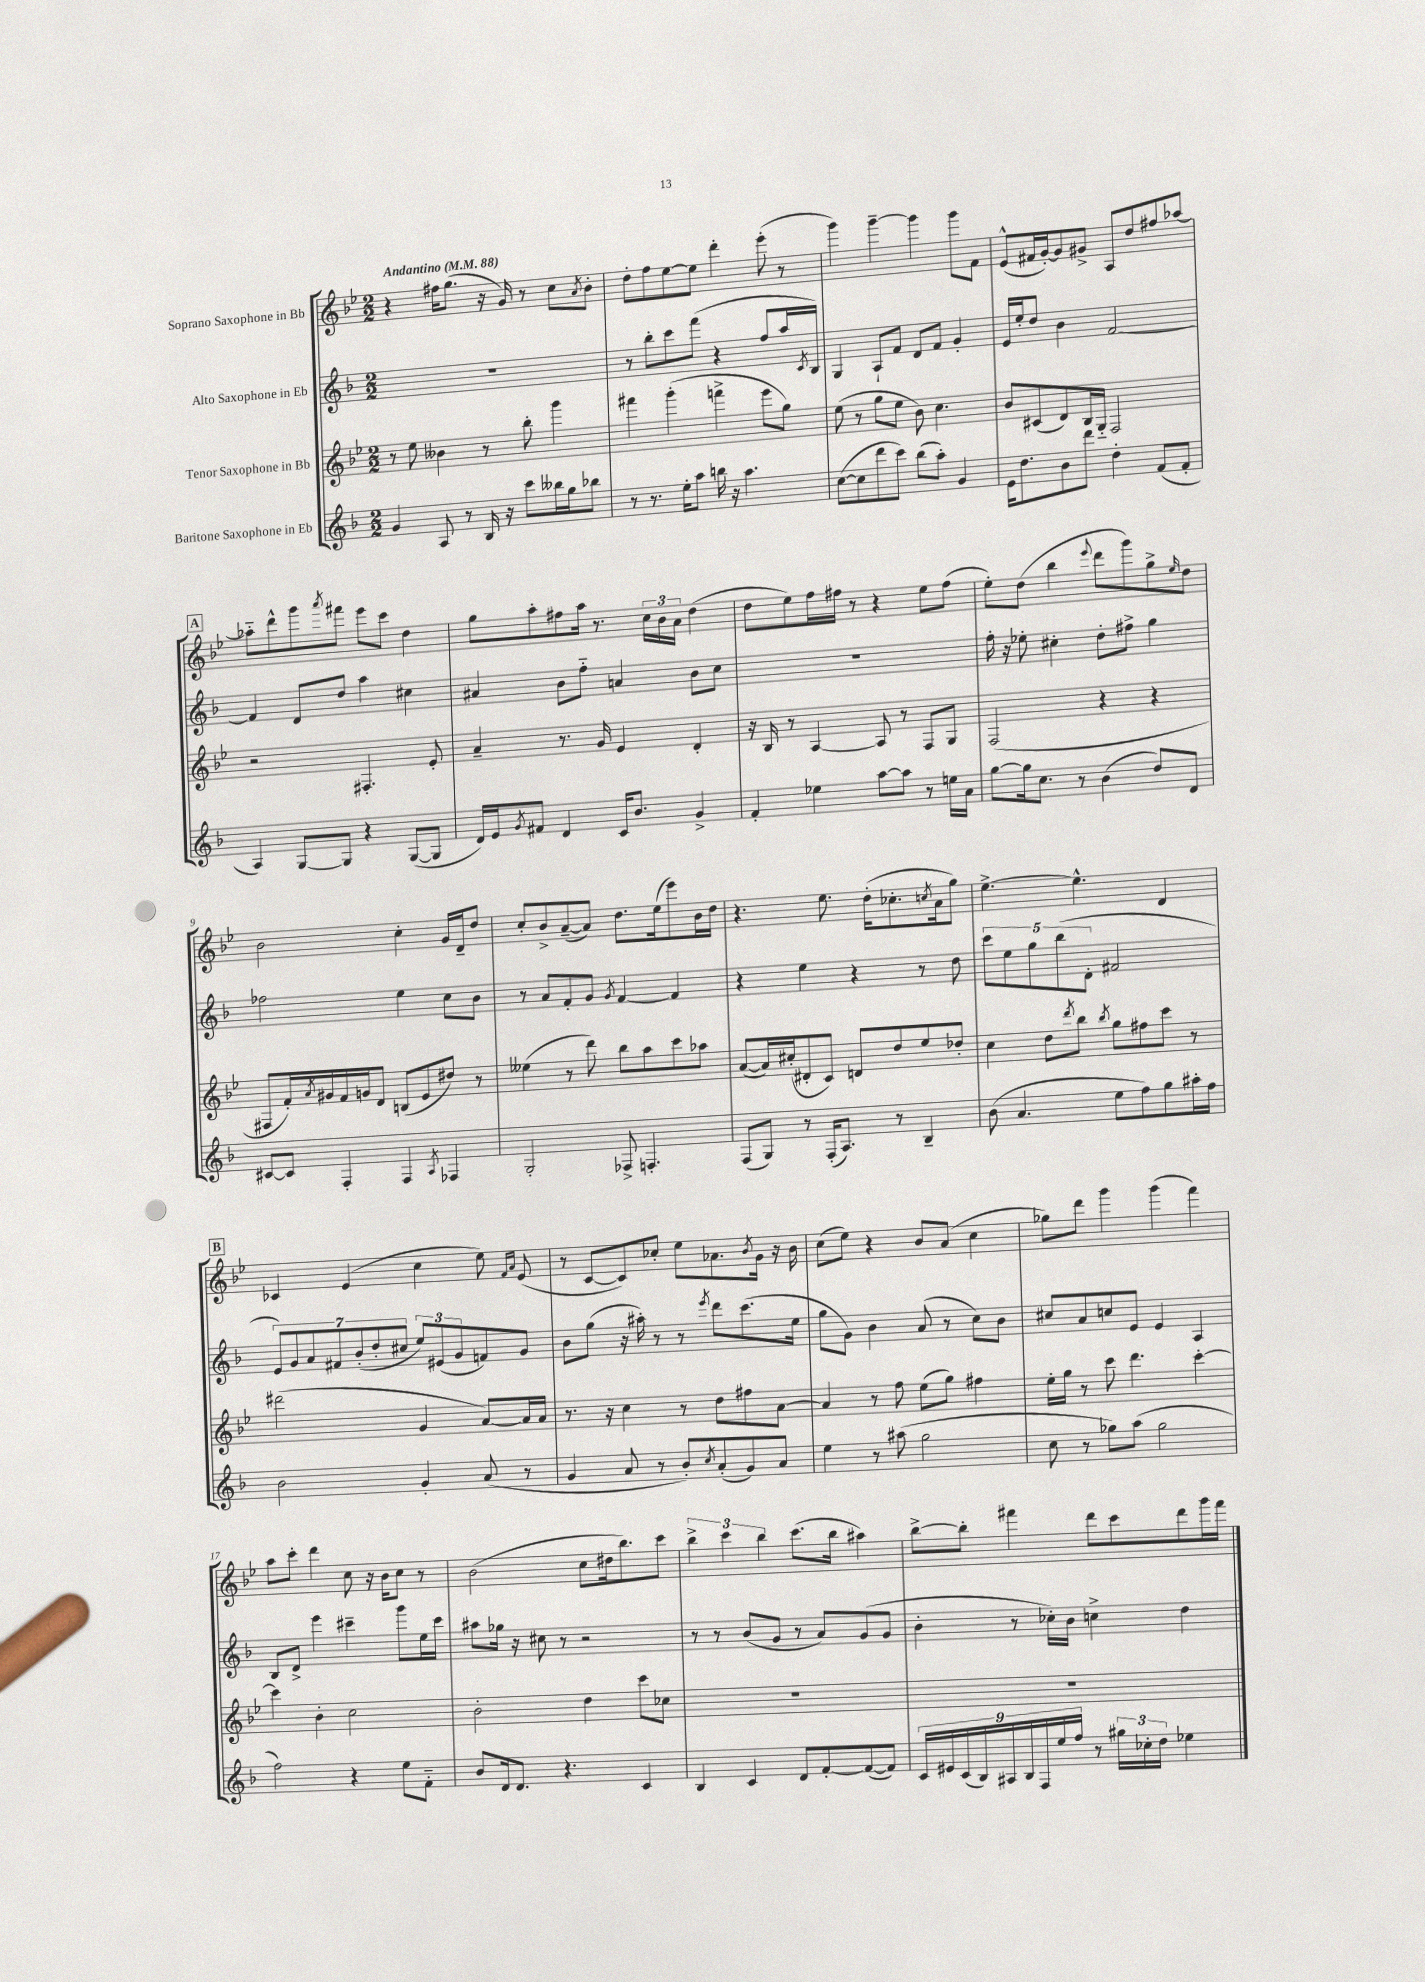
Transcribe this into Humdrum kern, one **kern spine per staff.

**kern	**kern	**kern	**kern
*part4	*part3	*part2	*part1
*staff4	*staff3	*staff2	*staff1
*I"Baritone Saxophone in Eb	*I"Tenor Saxophone in Bb	*I"Alto Saxophone in Eb	*I"Soprano Saxophone in Bb
*clefG2	*clefG2	*clefG2	*clefG2
*k[b-]	*k[b-e-]	*k[b-]	*k[b-e-]
*M2/2	*M2/2	*M2/2	*M2/2
*MM88	*MM88	*MM88	*MM88
=1	=1	=1	=1
!	!	!	!LO:TX:a:B:t=Andantino
4g/	8r	1r	4r
.	8ee-\	.	.
8A/	4b--X\	.	16ff#X\KL
.	.	.	(8.gg\J
8r	.	.	.
16B-/	8r	.	16r
16r	.	.	16g/)
8ccc\L	8bb-'\	.	8r
16bb--X\L	4ggg\	.	8cc\L
16gg\J	.	.	.
.	.	.	8qa/
8bb-X\J	.	.	8b-'\J
=2	=2	=2	=2
8r	4fff#X\	8r	8dd'\L
8.r	.	8bb-'\L	8ff\
.	(4ggg'\	8ccc\	[8ee-\
16ee'\KL	.	.	.
8aa\J	.	(8fff\J	8ee-\J]
16bbn\	4fffn^\	4r	4ddd'\
16r	.	.	.
4.aa\	.	.	.
.	8eee-\L	8ff/L	(8eee-'\
.	8gg\J)	16aa/L	8r
.	.	8qc/	.
.	.	16B-/JJ)	.
=3	=3	=3	=3
([8cc\L	(8ee-\	4G/	4ggg\)
8cc\]	8r	.	.
8ddd\	8gg\L	8A`/L	[4ggg~\
8ccc\J)	8ee-\J	8f/J	.
(8bb-\L	8b-\)	8d/L	4ggg\]
8aa'\J)	4.cc\	8f/J	.
4g/	.	4g'/	8ggg\L
.	.	.	8f\J
=4	=4	=4	=4
16e\KL	8b-/L	16e/LL	(8e-^^/L
8.dd\	.	16ee'/J	.
.	(8c#X/	8dd/J	16f#X/L
.	.	.	[16g'/J)
8b-\	8d/)	4b-\	8g/]
8ddd\J	16B-/L	.	8g#X^/J
.	16G/JJ	.	.
4dd'\	2F/	[2f/	8A/L
.	.	.	8dd/
(8f/L	.	.	8ff#X/
8f'/J	.	.	[8aa-X/J
!!LO:LB:g=z
!!LO:REH:place=s1:t=A
=5	=5	=5	=5
4A/)	2r	4f/]	8aa-X\L]
.	.	.	8ddd^^\
[8G/L	.	8d/L	8ggg\
.	.	.	8qaaa/
8G/J]	.	8dd/J	8fff#X\J
4r	4.F#X'/	4aa\	8eee-\L
.	.	.	8ccc\J
([8G/L	.	4cc#X\	4dd\
8G/J]	8e-'/	.	.
=6	=6	=6	=6
16d/LL)	4a~/	4a#X/	8gg\L
16e/J	.	.	.
8qg/	.	.	.
8f#X/J	.	.	8aa'\
4d/	8.r	8b-\L	8ff#X\
.	.	8ff\J	16aa\Jk
.	16g/	.	8.r
16c/KL	4e-/	4an/	.
8.b-/J	.	.	.
.	.	.	24cc\LL
.	.	.	24b-\
.	.	.	24a\JJ
4g^/	4d'/	8b-\L	(4dd\
.	.	8cc\J	.
=7	=7	=7	=7
4f'/	16r	1r	8dd\L
.	16B-/	.	.
.	8r	.	8ee-\)
4ee-X\	[4A/	.	16ff\L
.	.	.	16ff#X\JJ
.	.	.	8r
[8aa\L	8A/]	.	4r
8aa\J]	8r	.	.
8r	8F/L	.	8ee-\L
16een\LL	8G/J	.	(8ff#\J
16a\JJ	.	.	.
=8	=8	=8	=8
[8gg\L	(2F/	16ff'\	8ee-'\L)
.	.	16r	.
16gg\k]	.	8ee-X'\	(8dd\J
8.cc\J	.	.	.
.	.	4cc#X'\	4bb-\
8r	.	.	.
.	.	.	8qqeee-/
(4b-\	4r	8dd'\L	8ddd\L
.	.	8ff#X^\J	8ggg\)
8dd/L)	4r	4gg\	8gg^\
.	.	.	16qqee-/
8d/J	.	.	8dd\J
!!LO:LB:g=z
=9	=9	=9	=9
[8c#X/L	8F#X/L	2ff-X\	2b-\
8c#/J]	16f'/L)	.	.
.	8qa/	.	.
.	16g#X/	.	.
4F'/	16f/	.	.
.	16gn/J	.	.
.	8d/J	.	.
4F/	(8Bn/L	4ee\	4cc'\
.	8e-/	.	.
8qA/	.	.	.
4F-X/	8dd#X/J)	8cc\L	16g/LL
.	.	.	16d~/J
.	8r	8b-\J	8dd/J
=10	=10	=10	=10
2G'/	(4ee--X\	8r	8cc'/L
.	.	8a/L	8b-^/
.	8r	8f'/	([8a~/
.	8ddd\)	8g/J	8a/J])
.	.	8qg/	.
8F-X^/	8bb-\L	[4f/	8.dd\L
4.Fn'/	8aa\	.	.
.	.	.	(16ee-\k
.	8ccc\	4f/]	8eee-\)
.	8aa-X\J	.	16b-\L
.	.	.	16dd\JJ
=11	=11	=11	=11
(8F/L	([8a/L	4r	4.r
8G/J)	16a/L])	.	.
.	(16cc#X'/J	.	.
8r	8d#X'/	4ee\	.
(16F'/KL	8c/J)	.	8.ee-\
8.A/J)	.	.	.
.	8dn/L	4r	.
.	.	.	(16dd'\KL
8r	8dd/	.	8.cc-X'\
4B-~/	8ee-/	8r	.
.	.	.	8qccn/
.	.	.	16a\k
.	8dd-X'/J	8dd\	8gg\J)
=12	=12	=12	=12
(8b-\	4cc\	10ccc\L	[4.ee-^\
.	.	10ee\	.
4.a/	.	.	.
.	.	10gg\	.
.	8dd\L	.	.
.	.	(10bb-\	.
.	8qddd/	.	.
.	8bb-\J	.	4.ee-^^\]
.	.	10d'\J	.
.	8qbb-/	.	.
8ee\L	8gg\L	2f#X/	.
8ff\)	8ff#X\	.	.
8gg\	8ccc\J	.	4d/
16aa#X'\L	8r	.	.
16ff\JJ	.	.	.
!!LO:LB:g=z
!!LO:REH:place=s1:t=B
=13	=13	=13	=13
2b-\	(2ddd#X\	14e/L)	4c-X/
.	.	14g/	.
.	.	14a/	.
.	.	14f#X/	.
.	.	.	(4e-/
.	.	(14b-'/	.
.	.	14dd'/	.
.	.	14cc#X/J	.
4g'/	4g/	12ee/L)	4cc\
.	.	(12e#X/	.
.	.	12g/	.
(8a/	[8a/L)	8fn/)	8ee-\)
.	.	.	16qqf/LL
.	.	.	16qqa/JJ
8r	16a/L]	8g/J	(8e-/
.	16a/JJ	.	.
=14	=14	=14	=14
4g/	8.r	8b-\L	8r
.	.	(8gg\J	[8c/L
.	16r	.	.
8a/	4cc\	16r	8c/])
.	.	16aa#X'\)	.
8r	.	8r	8cc-X'/J
8b-'/L)	8r	8r	8ee-\L
8qcc/	.	8qeee/	.
(8a'/	8dd\L	8ddd\L	8.a-X\
8g/)	8ff#X\	(8.ccc\	.
.	.	.	8qb-/
.	.	.	16g\Jk
8a/J	[8a\J	.	16r
.	.	16ee\Jk	16b-\
=15	=15	=15	=15
4ee\	4a/]	8gg\L	(8cc\L
.	.	8g\J)	8ee-\J)
8r	8r	4b-\	4r
(8aa#X\	8ff\	.	.
2gg\	(8ee-\L	(8a/	8b-/L
.	8gg\J)	8r	(8a/J
.	4ff#X\	8cc\L)	4cc\
.	.	8b-\J	.
=16	=16	=16	=16
8cc\	16ee-'\LL	8cc#X/L	8gg-X\L)
.	16gg\JJ	.	.
8r	8r	8a/	8ddd\J
8gg-X\L)	8ccc\	8ccn/	4ggg\
(8aa\J	4.ddd\	8e/J	.
2gg-\	.	4e/	(4ggg\
.	[4ccc'\	4A/	4fff\)
!!LO:LB:g=z
=17	=17	=17	=17
2ff\)	4ccc\]	8B-/L	8aa\L
.	.	8d^/J	8ccc'\J
.	4b-'\	4eee\	4ddd\
4r	2cc\	4ccc#X~\	8cc\
.	.	.	16r
.	.	.	16b-\KL
8ee\L	.	8ggg\L	8cc\J
8f\J	.	16ee\L	8r
.	.	16ccc#\JJ	.
=18	=18	=18	=18
8b-/L	2b-'\	8aa#X\L	(2b-\
16d/k	.	16gg-X\Jk	.
8.d/J	.	16r	.
.	.	8cc#X\	.
4.r	.	8r	.
.	4dd\	2r	8cc\L
.	.	.	16dd#X\k
.	.	.	8.bb-\)
4c/	8ccc\L	.	.
.	8cc-X\J	.	8ccc\J
=19	=19	=19	=19
4B-/	1r	8r	6bb-^\
.	.	8r	.
.	.	.	6ccc\
4c/	.	(8b-/L	.
.	.	.	6bb-\
.	.	8g/J	.
8d/L	.	8r	(8.ccc\L
[8f'/	.	8a/L)	.
.	.	.	16bb-\Jk
(8f/_	.	(8g/	4aa#X\)
8f/J])	.	8g/J	.
=20	=20	=20	=20
18c/LL	1r	4b-'\	[8bb-^\L
18e#X/	.	.	.
(18c/	.	.	.
.	.	.	8bb-'\J]
18B-/)	.	.	.
18A#X/	.	.	.
.	.	8r	4fff#X\
18B-/	.	.	.
18F/	.	.	.
.	.	16cc-X'\LL)	.
18ee/	.	.	.
.	.	16b-\JJ	.
18ff/JJ	.	.	.
8r	.	4ccn^\	8ddd\L
24gg#X\LL	.	.	8ccc\
24cc-X'\	.	.	.
24dd\JJ	.	.	.
4ee-X\	.	4dd\	8ddd\
.	.	.	16ggg\L
.	.	.	16fff#\JJ
==	==	==	==
*-	*-	*-	*-
